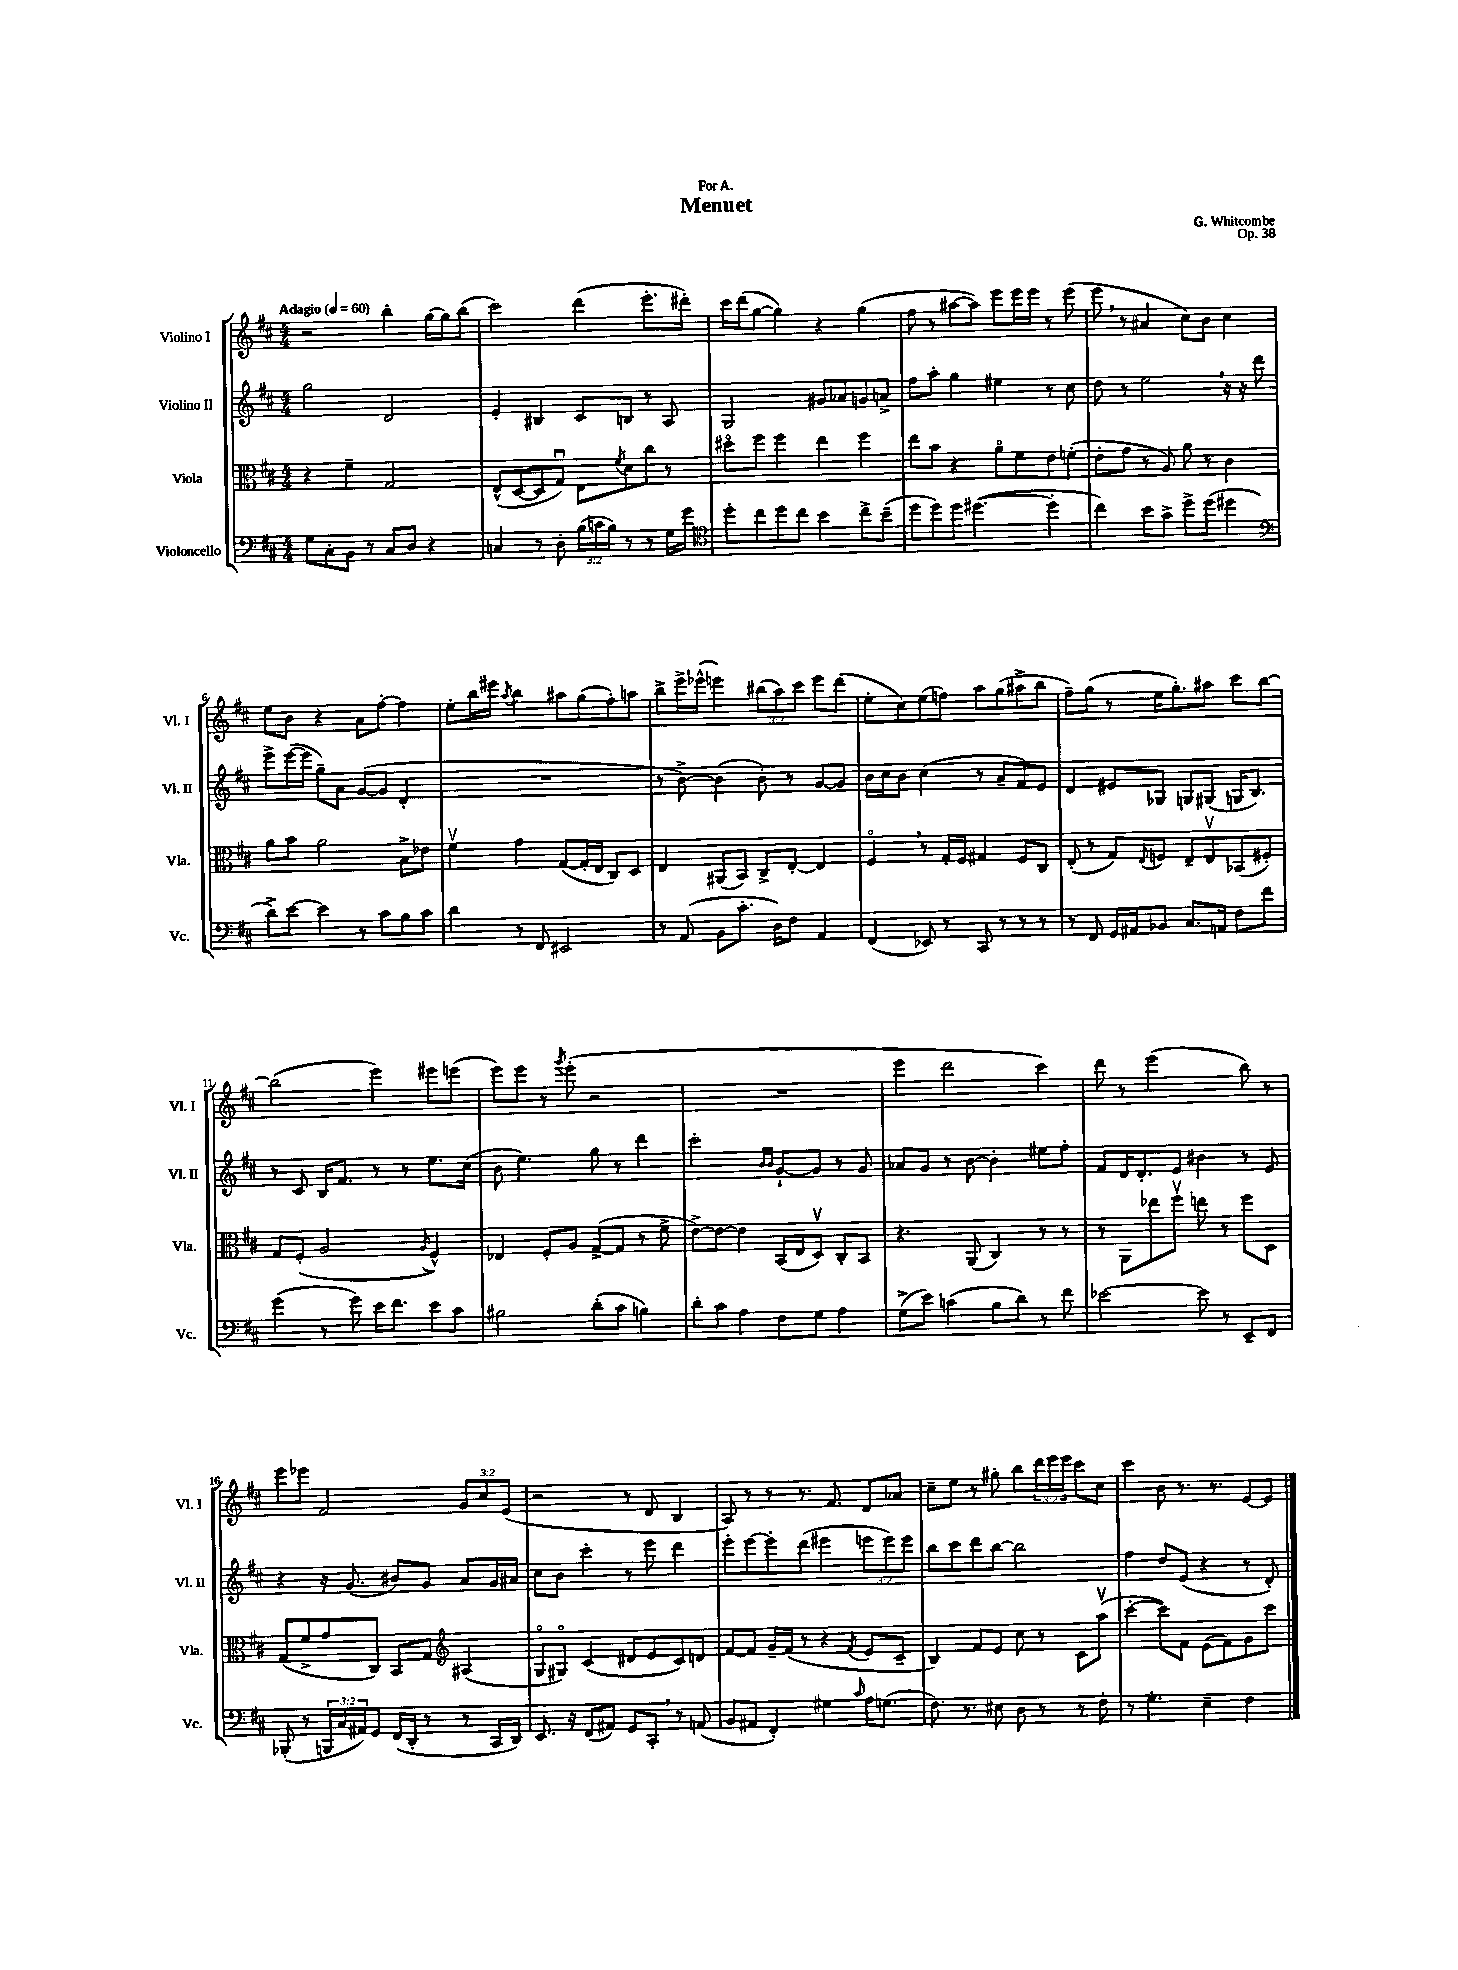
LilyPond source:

\header { title = "Menuet" composer = "G. Whitcombe" dedication = "For A." opus = "Op. 38" }
<<
\new StaffGroup <<
\new Staff = "s0" \with { instrumentName = "Violino I" shortInstrumentName = "Vl. I" } {
    \clef treble \key d \major \numericTimeSignature \time 4/4 \override Staff.TupletNumber.text = #tuplet-number::calc-fraction-text \tempo "Adagio" 4 = 60
    r2 b''4-. g''16~ g''16 b''8( |
    cis'''2) d'''4( e'''8.-. dis'''16-.) |
    cis'''16 d'''16( g''8~ g''4) r4 g''4( |
    fis''8 r8 ais''8~ ais''8) e'''8 e'''16 e'''16 r8 e'''8( |
    e'''8 \breathe r8 ais'4 cis''8) b'8 cis''4 |
    e''8 b'8 r4 a'8 fis''8~-. fis''4 |
    e''8-. b''16 eis'''16 \acciaccatura { a''8 } b''4 ais''8 g''8( fis''8-.) a''8 |
    b''8-> e'''16-> ees'''16-^( e'''4) \tuplet 3/2 { bis''8( a''8) cis'''8 } e'''8 d'''8( |
    e''8-. cis''8) e''8( f''8) a''8 g''8( ais''8-> b''8 |
    fis''8--) g''8( r8 e''16 g''8.-.) ais''8 cis'''8 b''8~ |
    b''2( e'''4) eis'''8 e'''8( |
    e'''8) e'''8 r8 \acciaccatura { g'''8 } e'''8-.( r2 |
    R1 |
    e'''4 d'''2 cis'''4) |
    d'''8 r8 e'''2( b''8) r8 |
    e'''8 ees'''8 fis'2 \tuplet 3/2 { g'8 cis''8 e'8( } |
    r2 r8 d'8 b4 |
    a8) r8 r8 r8. fis'8. d'8 aes'8 |
    cis''8-- e''8 r8 gis''8-. b''8 \tuplet 3/2 { d'''16 e'''16 e'''16 } cis'''8 cis''8 |
    cis'''4 b'8 r8. r8. e'8~ e'8 \bar "|." |
}
\new Staff = "s1" \with { instrumentName = "Violino II" shortInstrumentName = "Vl. II" } {
    \clef treble \key d \major \numericTimeSignature \time 4/4 \override Staff.TupletNumber.text = #tuplet-number::calc-fraction-text
    g''2 d'2 |
    e'4-. bis4 cis'8 b8 r8 a8 |
    g2 gis'8 aes'8 g'8 a'8-> |
    fis''8 a''8-. g''4 eis''4 r8 cis''8 |
    d''8 r8 e''2 \breathe r16 r16 d'''8 |
    e'''8-> e'''16~( e'''16 g''8--) a'8 g'8~( g'8 d'4-. |
    R1 |
    r8 b'8~->) b'4( b'8-.) r8 g'8~ g'8 |
    b'16 cis''16 b'8 cis''4( r8 a'8-- fis'8) e'8 |
    d'4 eis'8 ges8 g8 gis8( g16 b8.) |
    r8 cis'8 b16 fis'8. r8 r8 e''8. cis''16( |
    b'8 e''4.) g''8 r8 d'''4 |
    cis'''2-. \grace { b'16 b'16 } g'8~-! g'8 r8 g'8 |
    aes'8 g'8 r8 b'8~ b'4-. eis''8 fis''8-. |
    fis'8 d'16 d'8.-. e'8 bis'4 r8 e'8 |
    r4 r16 g'8.( bis'8) g'8 a'8 g'16 ais'16 |
    cis''8 b'8 cis'''4-. r8 e'''8 d'''4 |
    e'''8-. e'''8~ e'''8-. d'''8( eis'''4 \tuplet 3/2 { e'''8 e'''8) e'''8 } |
    b''8 cis'''8 d'''8 b''8~ b''2 |
    fis''4 d''8 e'8( r4 r8 d'8-.) \bar "|." |
}
\new Staff = "s2" \with { instrumentName = "Viola" shortInstrumentName = "Vla." } {
    \clef alto \key d \major \numericTimeSignature \time 4/4
    r4 fis'4-- g2 |
    e8-^( d8~ d8 g8\downbow) e8 \acciaccatura { fis'8 } d'8 cis''8 r8 |
    dis''8\flageolet fis''8 fis''4 e''4 fis''4 |
    e''8 b'8 r4 a'8\flageolet fis'8 e'8 f'8-.( |
    e'8-. g'8 r8 a8) a'8 r8 cis'4 |
    a'8 b'8 a'2 b8-> ees'8 |
    fis'4\upbow g'4 g8~( g16-. e16 cis8) d8 |
    e4 ais,8( b,8) cis8-> e8~-. e4 |
    fis4\flageolet \breathe r8 g16-. fis16 gis4 fis8 cis8 |
    e8-.( r8 g8) \appoggiatura { e8 } f8 e8-- e8\upbow bes,8( fis8-.) |
    g8 fis8-.( a2 \acciaccatura { a8 } fis4-^) |
    ees4 fis8-. a8 g8~->( g8 r8 fis'8-> |
    e'8~->) e'8~ e'4 b,16( e16 d8\upbow) cis8-. b,8 |
    r4. a,8( cis4) r8 r8 |
    r8 a,8 ees''8 fis''8\upbow e''8 r8 fis''8 d8 |
    g8( fis'8-> g'8 cis8) b,8 g8 \clef treble ais4( |
    g8\flageolet gis8\flageolet) cis'4( dis'8 e'8 cis'8) d'8 |
    fis'8~ fis'8 g'16-- fis'16( r8 r4 \acciaccatura { fis'8 } e'8 cis'8-- |
    b4) fis'8 e'8 cis''8 r8 cis'8 a''8\upbow( |
    cis'''4~-. cis'''8) fis'8 e'8( fis'8) g'8 cis'''8 \bar "|." |
}
\new Staff = "s3" \with { instrumentName = "Violoncello" shortInstrumentName = "Vc." } {
    \clef bass \key d \major \numericTimeSignature \time 4/4 \override Staff.TupletNumber.text = #tuplet-number::calc-fraction-text
    g8 cis8-. b,8 r8 cis8 d8 r4 |
    c4 r8 d8-. \tuplet 3/2 { b16( c'16 b16) } r8 r8 g16 g'16 |
    \clef tenor d''8-. cis''8 d''8 cis''8 b'4 cis''8-> b'8--( |
    d''8 d''8) d''8 dis''4.~( dis''4-. |
    cis''4) b'8 g'8-> d''8-> d''8( dis''4 |
    \clef bass d'8->) e'8~ e'4 r8 cis'8 b8 cis'8 |
    d'4 r8 fis,8 eis,2 |
    r8 a,8( b,8 cis'8.-. d16) fis8 a,4 |
    fis,4( ees,8) r8 cis,8 r8 r8 r8 |
    r8 fis,8 g,16 ais,16 bes,8 cis8. a,16 fis8 fis'8 |
    g'4( r8 g'8) e'16 fis'8. e'8 cis'8 |
    bis2 d'8-.( cis'8 b4) |
    d'8-. cis'8 a4 fis8 g8 a4 |
    g8->( e'8) c'4( b8 d'8) r8 fis'8 |
    ees'2~ ees'8 r8 e,8-- fis,8 |
    bes,,8-.( r8 \tuplet 3/2 { b,,16 cis16 ais,16) } g,8 fis,16( d,16-. r8 r8 cis,16 d,16) |
    e,8. r16 fis,8( ais,8) g,8 cis,8-. \breathe r8 a,8( |
    b,8 ais,8 fis,4-.) gis4 \grace { cis'16 } a16 g8.( |
    fis8.) r8. eis8 d8 r8 r8 fis8-. |
    r8 g4.-. e4-- fis4 \bar "|." |
}
>>
>>
